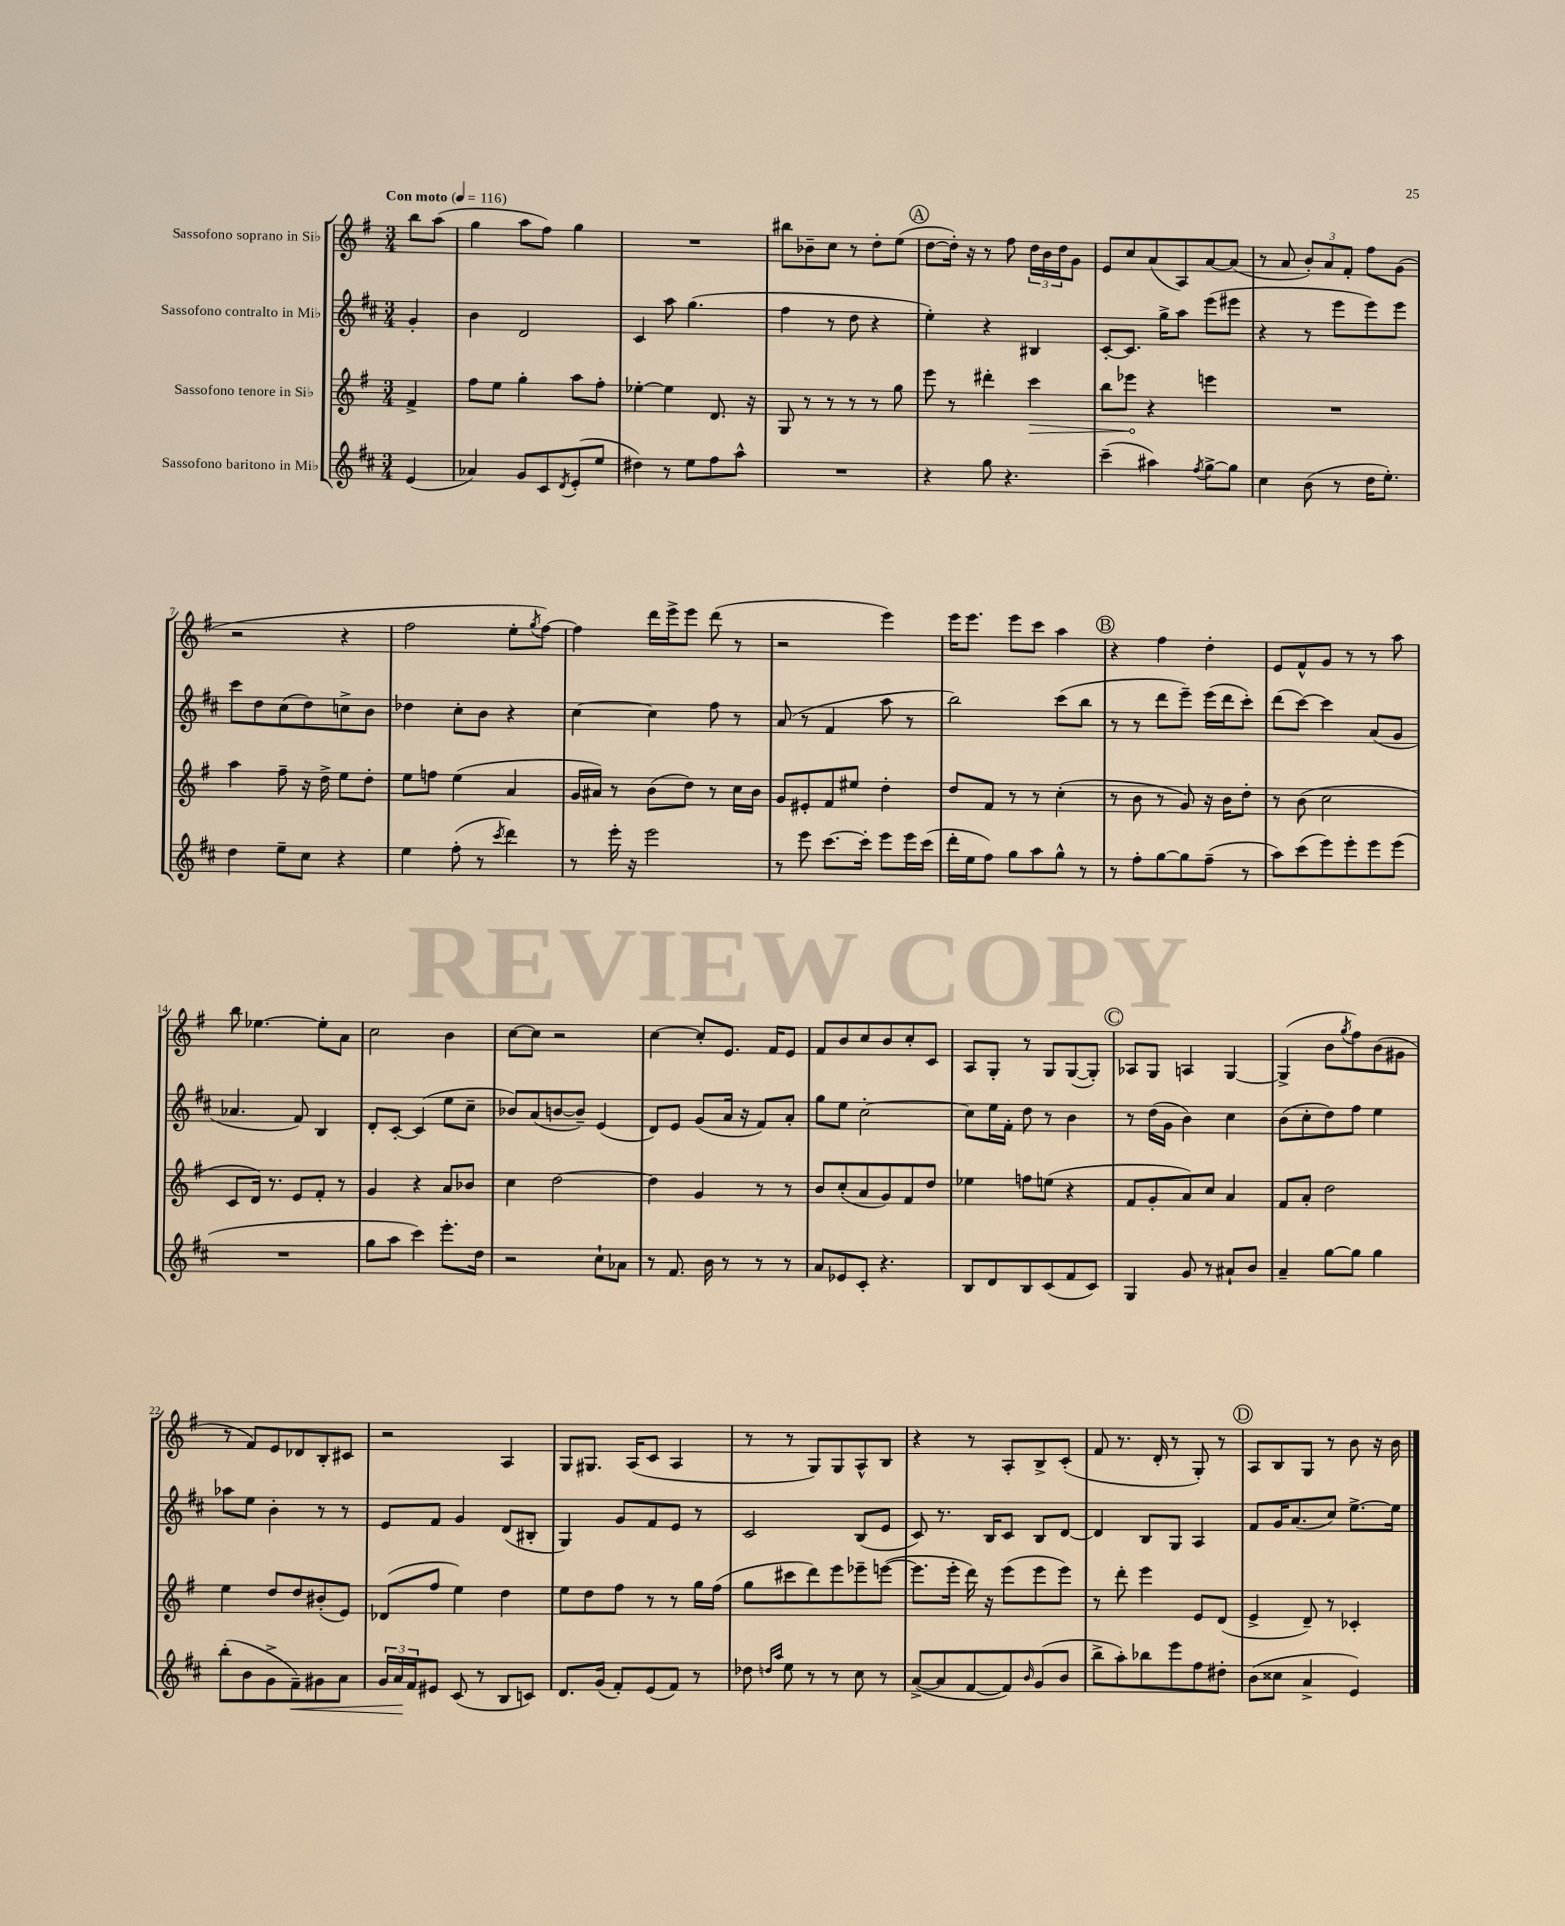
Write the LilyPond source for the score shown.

<<
\new StaffGroup <<
\new Staff = "s0" \with { instrumentName = "Sassofono soprano in Sib" } {
    \clef treble \key g \major \numericTimeSignature \time 3/4 \partial 4 \tempo "Con moto" 4 = 116
    b''8 a''8( |
    g''4 a''8 fis''8) g''4 |
    R2. |
    bis''8 bes'8-- c''8 r8 d''8-. e''8( |
    \mark \markup { \circle "A" } d''8~ d''16-.) r16 r8 fis''8 \tuplet 3/2 { d''16 b'16 d''16 } g'8 |
    e'8 c''8 a'8( a8) a'8~ a'8( |
    r8 a'8 \tuplet 3/2 { b'8-.) a'8 fis'8-. } fis''8 g'8( |
    r2 r4 |
    fis''2 e''8-. \acciaccatura { g''8 } fis''8~) |
    fis''4 d'''16 e'''16-> e'''8 d'''8( r8 |
    r2 e'''4) |
    e'''16 e'''8. e'''8 c'''8 a''4 |
    \mark \markup { \circle "B" } r4 fis''4 d''4-. |
    e'8 fis'8-^ g'8 r8 r8 a''8 |
    b''8 ees''4.~ ees''8-. a'8 |
    c''2 b'4 |
    c''8~ c''8 r2 |
    c''4~ c''8-. e'8. fis'16 e'8 |
    fis'8 b'8 c''8 b'8 c''8-. c'8 |
    a8 g8-. r8 g8 g8~( g8-.) |
    \mark \markup { \circle "C" } aes8 g8 a4 g4~ |
    g4->( b'8 \acciaccatura { g''8 } fis''8) b'8( gis'8 |
    r8 fis'8) e'8 des'8 b8-. cis'8 |
    r2 a4 |
    g8 gis8. a16( c'8 a4 |
    r8 r8 g8) g8 a8-^ b8 |
    r4 r8 a8-. b8-> c'8-.( |
    fis'8 r8. d'16-. r8 g8-.) r8 |
    \mark \markup { \circle "D" } a8 b8 g8 r8 b'8 r16 b'16 \bar "|." |
}
\new Staff = "s1" \with { instrumentName = "Sassofono contralto in Mib" } {
    \clef treble \key d \major \numericTimeSignature \time 3/4 \partial 4
    g'4-. |
    b'4 d'2 |
    cis'4 a''8 g''4.( |
    fis''4 r8 d''8 r4 |
    \mark \markup { \circle "A" } e''4-.) r4 bis4 |
    cis'8~-. cis'8. g''16-> a''8 e'''8( eis'''8 |
    r4 r8 e'''8 e'''8) e'''8 |
    cis'''8 d''8 cis''8( d''8) c''8-> b'8 |
    des''4 cis''8-. b'8 r4 |
    cis''4~ cis''4 fis''8 r8 |
    a'8( r8 fis'4 a''8 r8 |
    b''2) cis'''8( b''8 |
    \mark \markup { \circle "B" } r8 r8 d'''8 e'''8--) e'''16( d'''16 cis'''8-.) |
    d'''8( cis'''8~) cis'''4 a'8( g'8 |
    aes'4. fis'8) b4 |
    d'8-. cis'8~-. cis'4( e''8 cis''8-- |
    bes'8) a'8( b'8~ b'8--) e'4( |
    d'8) e'8 g'8( a'16 r16 fis'8) a'8-. |
    g''8 e''8 cis''2~-. |
    cis''8 e''16 fis'16-. d''8 r8 b'4 |
    \mark \markup { \circle "C" } r8 d''16( g'16 b'4) cis''4 |
    b'8( cis''8-. d''8) fis''8 e''4 |
    aes''8 e''8 b'4-. r8 r8 |
    e'8 fis'8 g'4 d'8( bis8-. |
    g4) g'8 fis'8 e'8 r8 |
    cis'2 b8( e'8 |
    cis'8) r8. b16 cis'8 b8 d'8~ |
    d'4 b8 g8 a4 |
    \mark \markup { \circle "D" } fis'8 g'16 a'8.( cis''8) e''8.~-> e''16 \bar "|." |
}
\new Staff = "s2" \with { instrumentName = "Sassofono tenore in Sib" } {
    \clef treble \key g \major \numericTimeSignature \time 3/4 \partial 4
    fis'4-> |
    fis''8 e''8 g''4-. a''8 fis''8-. |
    ees''4~-. ees''4 d'8. r16 |
    g8 r8 r8 r8 r8 g''8 |
    \mark \markup { \circle "A" } e'''8 r8 dis'''4-. \once \override Hairpin.circled-tip = ##t c'''4\> |
    b''8 ees'''8\! r4 e'''4 |
    R2. |
    a''4 fis''8-- r16 d''16-> e''8 d''8-. |
    e''8 f''8 e''4( a'4 |
    g'16 ais'16) r8 b'8( d''8) r8 c''16 b'16 |
    g'8 eis'8-. fis'8 eis''8 d''4-. |
    d''8 fis'8 r8 r8 c''4-.( |
    \mark \markup { \circle "B" } r8 b'8 r8 g'8) r16 b'16 d''8-. |
    r8 b'8( c''2 |
    c'8 d'16) r8. e'8 fis'8-. r8 |
    g'4 r4 a'8 bes'8 |
    c''4 d''2~ |
    d''4 g'4 r8 r8 |
    b'8 c''8-.( a'8 g'8) fis'8 d''8 |
    ees''4 f''8 e''8( r4 |
    \mark \markup { \circle "C" } fis'8 g'8-. a'8) c''8 a'4 |
    fis'8 a'8-. d''2 |
    e''4 d''8 d''8 bis'8-.( e'8) |
    des'8( fis''8 e''4) d''4 |
    e''8 d''8 fis''8 r8 r8 g''16 fis''16( |
    g''8 cis'''8 d'''8) e'''8 ees'''8-- e'''8~( |
    e'''8. e'''16-. d'''16) r16 e'''8( e'''8 e'''8) |
    r8 d'''8-. e'''4 e'8 d'8( |
    \mark \markup { \circle "D" } e'4-> d'8--) r8 ces'4-. \bar "|." |
}
\new Staff = "s3" \with { instrumentName = "Sassofono baritono in Mib" } {
    \clef treble \key d \major \numericTimeSignature \time 3/4 \partial 4
    e'4( |
    aes'4) g'8 cis'8 \acciaccatura { d'8 } e'8-.( e''8 |
    dis''4) r8 e''8 fis''8 a''8-^ |
    R2. |
    \mark \markup { \circle "A" } r4 g''8 r4. |
    cis'''4--( ais''4) \acciaccatura { fis''8 } g''8~-> g''8 |
    cis''4 b'8( r8 d''16 e''8.-.) |
    d''4 e''8-- cis''8 r4 |
    e''4 fis''8-.( r8 \acciaccatura { cis'''8 } d'''4) |
    r8 e'''16-. r16 e'''2 |
    r8 e'''8 cis'''8.~ cis'''16-. e'''8 e'''16 cis'''16( |
    d'''16-. e''16 fis''8) g''8 a''8 g''8-^ r8 |
    \mark \markup { \circle "B" } r8 fis''8-. g''8~ g''8 fis''8--( r8 |
    a''8) cis'''8( e'''8) e'''8-. e'''8 e'''8( |
    R2. |
    g''8 a''8 cis'''4) e'''8.-. d''16 |
    r2 cis''8-! aes'8 |
    r8 fis'8. b'16 r8 r8 r8 |
    a'8 ees'8 cis'8-. r4. |
    b8 d'8 b8 cis'8( fis'8 cis'8) |
    \mark \markup { \circle "C" } g4 g'8 r8 ais'8-! b'8 |
    a'4-- g''8~ g''8 g''4 |
    b''8-.( b'8 g'8-> fis'8--\<) gis'8 a'8 |
    \tuplet 3/2 { g'16 a'16\! fis'16 } eis'8 cis'8( r8 b8 c'8) |
    d'8. g'16( fis'8-.) e'8( fis'8) r8 |
    des''8 \grace { d''16 a''16 } e''8 r8 r8 cis''8 r8 |
    a'8~->( a'8 fis'8~ fis'8) \grace { b'16 } g'8( b'8 |
    b''8-> a''8-.) bes''8 e'''8 fis''8 dis''8-. |
    \mark \markup { \circle "D" } b'8( cisis''8 a'4-> e'4) \bar "|." |
}
>>
>>
